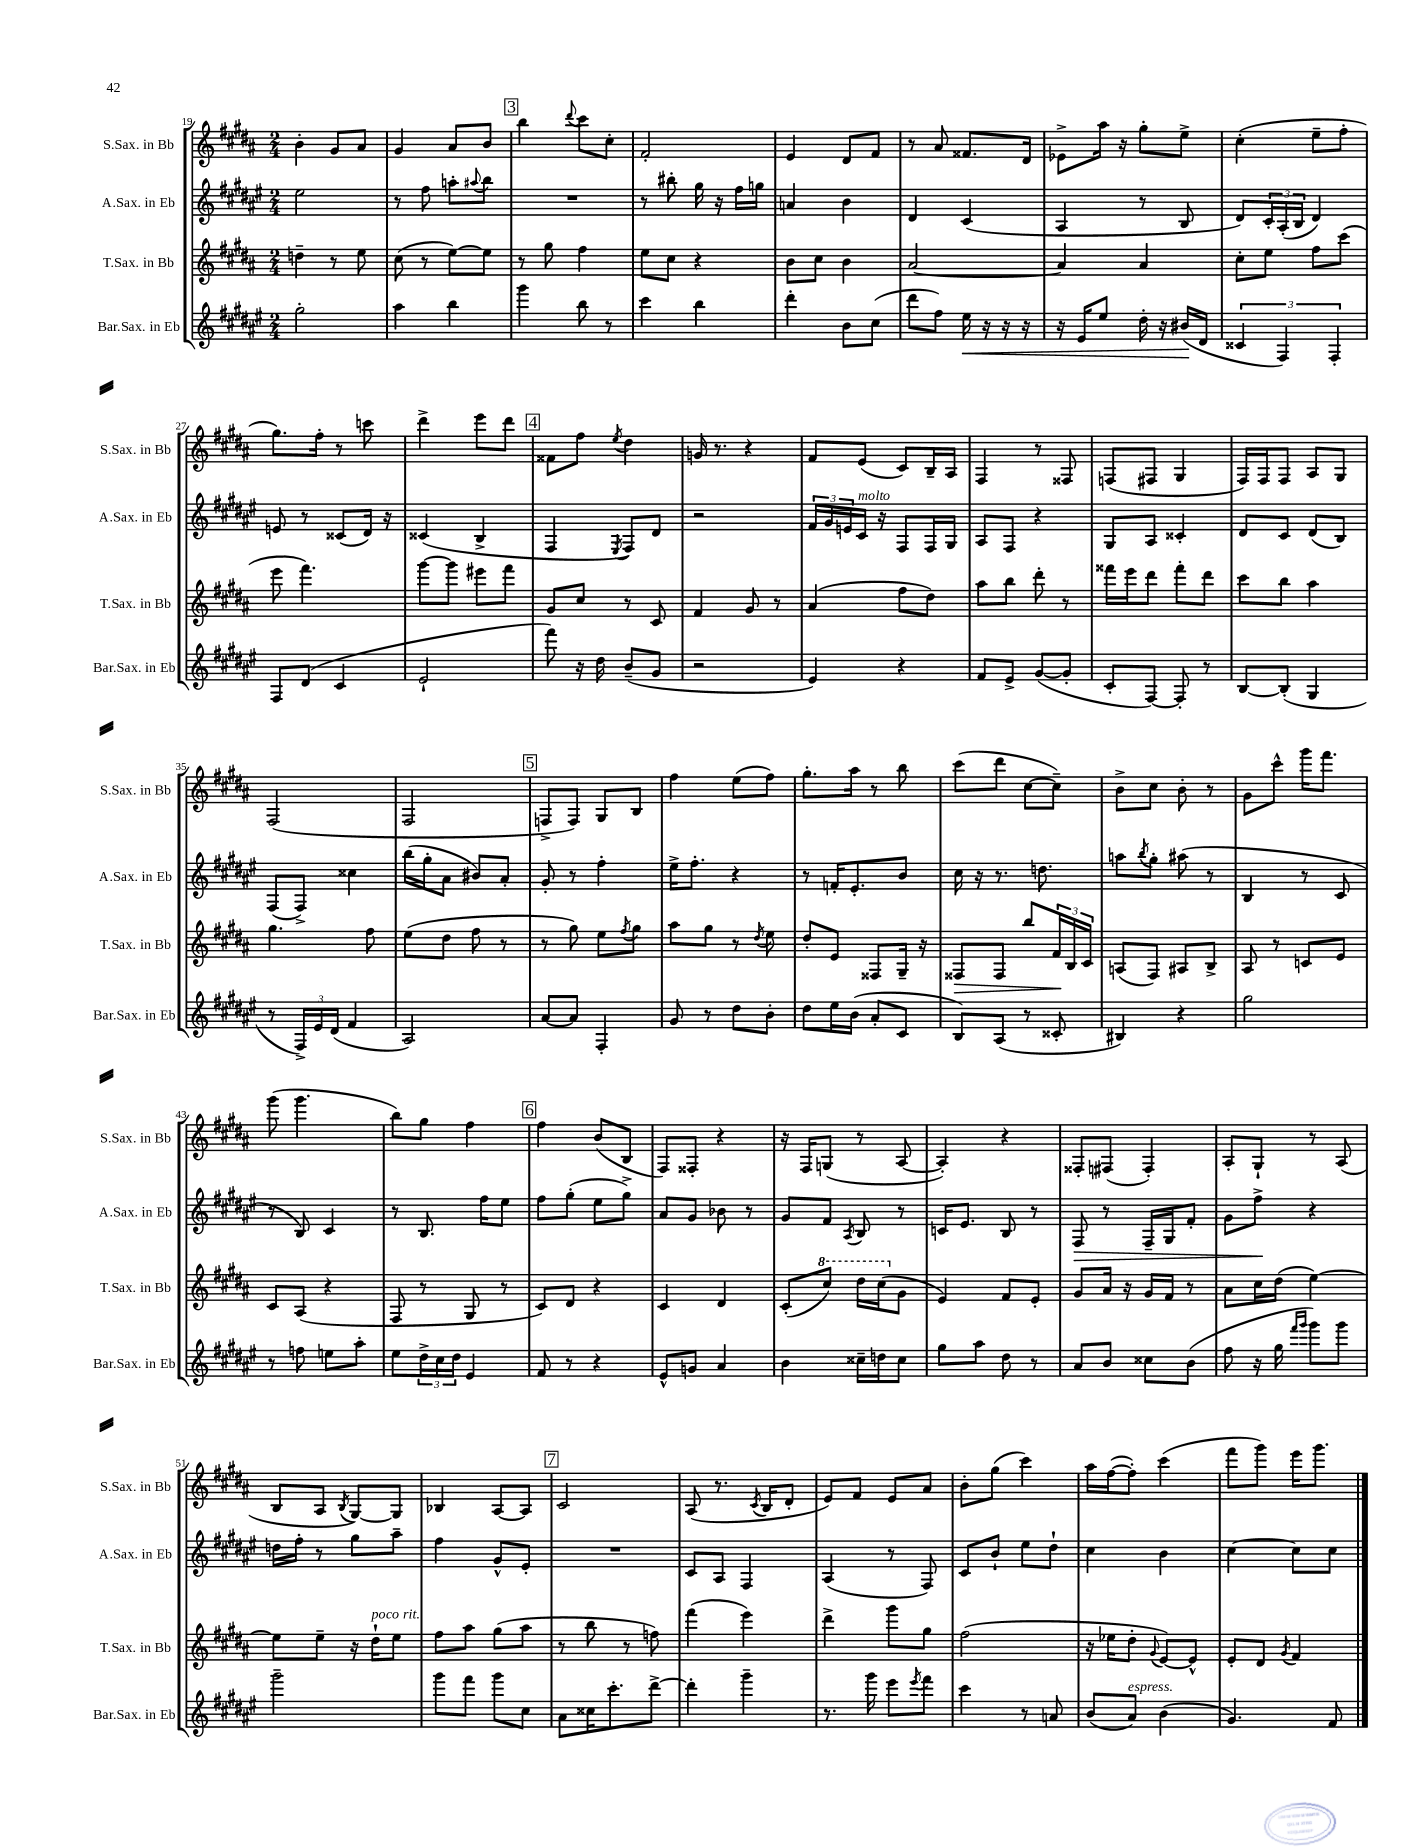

**kern	**dynam	**kern	**dynam	**kern	**dynam	**kern
*part4	*part4	*part3	*part3	*part2	*part2	*part1
*staff4	*staff4	*staff3	*staff3	*staff2	*staff2	*staff1
*I"Bar.Sax. in Eb	*	*I"T.Sax. in Bb	*	*I"A.Sax. in Eb	*	*I"S.Sax. in Bb
*I'Bar.Sax. in Eb	*	*I'T.Sax. in Bb	*	*I'A.Sax. in Eb	*	*I'S.Sax. in Bb
*clefG2	*	*clefG2	*	*clefG2	*	*clefG2
*k[f#c#g#d#a#e#]	*	*k[f#c#g#d#a#]	*	*k[f#c#g#d#a#e#]	*	*k[f#c#g#d#a#]
*M2/4	*	*M2/4	*	*M2/4	*	*M2/4
=19	=19	=19	=19	=19	=19	=19
2gg#'\	.	4ddn~\	.	2ee#\	.	4b'\
.	.	8r	.	.	.	8g#/L
.	.	8ee\	.	.	.	8a#/J
=20	=20	=20	=20	=20	=20	=20
4aa#\	.	(8cc#\	.	8r	.	4g#/
.	.	8r	.	8ff#\	.	.
4bb\	.	[8ee\L)	.	8aan'\L	.	8a#/L
.	.	.	.	8qqaa#X/	.	.
.	.	8ee\J]	.	8bb\J	.	8b/J
!!LO:REH:place=s1:t=3
=21	=21	=21	=21	=21	=21	=21
4ggg#\	.	8r	.	2r	.	4bb\
.	.	8gg#\	.	.	.	.
.	.	.	.	.	.	8qqddd#/
8bb\	.	4ff#\	.	.	.	8ccc#\L
8r	.	.	.	.	.	8cc#'\J
=22	=22	=22	=22	=22	=22	=22
4ccc#\	.	8ee\L	.	8r	.	2f#'/
.	.	8cc#\J	.	8bb#X'\	.	.
4bb\	.	4r	.	16gg#\	.	.
.	.	.	.	16r	.	.
.	.	.	.	16ff#\LL	.	.
.	.	.	.	16ggn\JJ	.	.
=23	=23	=23	=23	=23	=23	=23
4ddd#'\	.	8b\L	.	4an/	.	4e/
.	.	8cc#\J	.	.	.	.
8b\L	.	4b\	.	4b\	.	8d#/L
(8cc#\J	.	.	.	.	.	8f#/J
=24	=24	=24	=24	=24	=24	=24
8ddd#\L	.	[2a#/	.	4d#/	.	8r
8ff#\J)	.	.	.	.	.	8a#/
!	!LO:HP:b	!	!	!	!	!
16ee#\	<	.	.	(4c#/	.	8.f##X/L
16r	.	.	.	.	.	.
16r	.	.	.	.	.	.
16r	.	.	.	.	.	16d#/Jk
=25	=25	=25	=25	=25	=25	=25
16r	.	4a#/]	.	4A#/	.	8e-X^\L
16e#/KL	.	.	.	.	.	.
8ee#/J	.	.	.	.	.	16aa#\Jk
.	.	.	.	.	.	16r
16dd#'\	.	4a#/	.	8r	.	8gg#'\L
16r	.	.	.	.	.	.
(16b#X/LL	.	.	.	8B/	.	8ee^\J
16d#/JJ	[	.	.	.	.	.
=26	=26	=26	=26	=26	=26	=26
6c##X/	.	8cc#'\L	.	8d#/L)	.	(4cc#'\
.	.	8ee\J	.	24c#'/L	.	.
6F#/)	.	.	.	(24A#'/	.	.
.	.	.	.	24B/JJ	.	.
.	.	8ff#\L	.	4d#/)	.	8ee~\L
6F#'/	.	.	.	.	.	.
.	.	(8ccc#\J	.	.	.	8ff#'\J
!!LO:LB:g=z
=27	=27	=27	=27	=27	=27	=27
8F#/L	.	8eee\	.	8en/	.	8.gg#\L)
(8d#/J	.	4.fff#\)	.	8r	.	.
.	.	.	.	.	.	16ff#'\Jk
4c#/	.	.	.	(8c##X/L	.	8r
.	.	.	.	16d#/Jk)	.	8cccn\
.	.	.	.	16r	.	.
=28	=28	=28	=28	=28	=28	=28
2e#`/	.	[8ggg#\L	.	(4c##X/	.	4ddd#^\
.	.	8ggg#\J]	.	.	.	.
.	.	8eee#X\L	.	4B^/	.	8eee\L
.	.	8fff#\J	.	.	.	8ddd#\J
!!LO:REH:place=s1:t=4
=29	=29	=29	=29	=29	=29	=29
8fff#\)	.	8g#/L	.	4F#/	.	8f##X\L
16r	.	8cc#/J	.	.	.	8ff#\J
16dd#\	.	.	.	.	.	.
.	.	.	.	8qE#/	.	8qee/
(8b~/L	.	8r	.	8F#/L)	.	4dd#\
8g#/J	.	8c#/	.	8d#/J	.	.
=30	=30	=30	=30	=30	=30	=30
2r	.	4f#/	.	2r	.	16gn/
.	.	.	.	.	.	8.r
.	.	8g#/	.	.	.	4r
.	.	8r	.	.	.	.
=31	=31	=31	=31	=31	=31	=31
4e#/)	.	(4a#/	.	24f#/LL	.	8f#/L
.	.	.	.	24g#/	.	.
.	.	.	.	24en/	.	.
!	!	!	!	!LO:TX:a:i:t=molto	!	!
.	.	.	.	16c#/JJ	.	(8e/J
.	.	.	.	16r	.	.
4r	.	8ff#\L	.	8F#/L	.	8c#/L)
.	.	8dd#\J)	.	16F#/L	.	16B~/L
.	.	.	.	16G#/JJ	.	16A#/JJ
=32	=32	=32	=32	=32	=32	=32
8f#/L	.	8aa#\L	.	8A#/L	.	4F#/
8e#^/J	.	8bb\J	.	8F#/J	.	.
([8g#/L	.	8ddd#'\	.	4r	.	8r
8g#'/J]	.	8r	.	.	.	8F##X/
=33	=33	=33	=33	=33	=33	=33
8c#'/L	.	16fff##X\LL	.	8G#/L	.	(8Fn/L
.	.	16eee\J	.	.	.	.
[8F#/J)	.	8ddd#\J	.	8A#/J	.	8F#X/J
8F#'/]	.	8fff##'\L	.	4c##X'/	.	4G#/
8r	.	8ddd#\J	.	.	.	.
=34	=34	=34	=34	=34	=34	=34
[8B/L	.	8ccc#\L	.	8d#/L	.	16F#/LL)
.	.	.	.	.	.	16F#/J
(8B'/J]	.	8bb\J	.	8c#/J	.	8F#/J
4G#/	.	4aa#\	.	(8d#/L	.	8A#/L
.	.	.	.	8B/J)	.	8G#/J
!!LO:LB:g=z
=35	=35	=35	=35	=35	=35	=35
8r	.	4.gg#\	.	(8F#/L	.	(2F#/
24F#^/LL)	.	.	.	8F#^/J)	.	.
24e#/	.	.	.	.	.	.
(24d#/JJ	.	.	.	.	.	.
4f#/	.	.	.	4cc##X\	.	.
.	.	8ff#\	.	.	.	.
=36	=36	=36	=36	=36	=36	=36
2A#/)	.	(8ee\L	.	(16bb\LL	.	2F#/
.	.	.	.	16gg#'\J	.	.
.	.	8dd#\J	.	8a#\J	.	.
.	.	8ff#\	.	8b#X/L)	.	.
.	.	8r	.	8a#'/J	.	.
!!LO:REH:place=s1:t=5
=37	=37	=37	=37	=37	=37	=37
[8a#/L	.	8r	.	8g#'/	.	8Fn^/L
8a#/J]	.	8gg#\)	.	8r	.	8F/J)
4F#'/	.	8ee\L	.	4ff#'\	.	8G#/L
.	.	8qff#/	.	.	.	.
.	.	8gg#\J	.	.	.	8B/J
=38	=38	=38	=38	=38	=38	=38
8g#/	.	8aa#\L	.	16ee#^\KL	.	4ff#\
.	.	.	.	8.ff#'\J	.	.
8r	.	8gg#\J	.	.	.	.
8dd#\L	.	8r	.	4r	.	(8ee\L
.	.	8qdd#/	.	.	.	.
8b'\J	.	8ee\	.	.	.	8ff#\J)
=39	=39	=39	=39	=39	=39	=39
8dd#\L	.	8dd#'/L	.	8r	.	8.gg#'\L
16ee#\L	.	8e/J	.	16fn'/KL	.	.
(16b\JJ	.	.	.	8.e#'/	.	16aa#\Jk
8a#'/L	.	8F##X/L	.	.	.	8r
8c#/J	.	16G#~/Jk	.	8b/J	.	8bb\
.	.	16r	.	.	.	.
=40	=40	=40	=40	=40	=40	=40
!	!	!	!LO:HP:b	!	!	!
8B/L)	.	8F##X/L	>	16cc#\	.	(8ccc#\L
.	.	.	.	16r	.	.
(8A#/J	.	8F##/J	.	8.r	.	8ddd#\J
8r	.	8bb/L	.	.	.	[8cc#\L
.	.	.	.	8.ddn\	.	.
8c##X'/	.	24f#/L	.	.	.	8cc#~\J])
.	.	24B/	]	.	.	.
.	.	24c#/JJ	.	.	.	.
=41	=41	=41	=41	=41	=41	=41
4B#X/)	.	(8An/L	.	8aan\L	.	8b^\L
.	.	.	.	8qbb/	.	.
.	.	8F#/J)	.	8gg#'\J	.	8cc#\J
4r	.	8A#X/L	.	(8aa#X\	.	8b'\
.	.	8B^/J	.	8r	.	8r
=42	=42	=42	=42	=42	=42	=42
2gg#\	.	8A#/	.	4B/	.	8g#\L
.	.	8r	.	.	.	8ccc#^^\J
.	.	8cn/L	.	8r	.	16ggg#\KL
.	.	.	.	.	.	8.fff#\J
.	.	8e/J	.	8c#/	.	.
!!LO:LB:g=z
=43	=43	=43	=43	=43	=43	=43
8r	.	8c#/L	.	8r	.	(8ggg#\
8ffn\	.	(8A#/J	.	8B/)	.	4.ggg#\
8een\L	.	4r	.	4c#/	.	.
8aa#'\J	.	.	.	.	.	.
=44	=44	=44	=44	=44	=44	=44
8ee#\L	.	8F#/	.	8r	.	8bb\L)
24dd#^\L	.	8r	.	8.B/	.	8gg#\J
24cc#\	.	.	.	.	.	.
24dd#\JJ	.	.	.	.	.	.
4e#/	.	8G#/	.	.	.	4ff#\
.	.	.	.	16ff#\KL	.	.
.	.	8r	.	8ee#\J	.	.
!!LO:REH:place=s1:t=6
=45	=45	=45	=45	=45	=45	=45
8f#/	.	8c#/L)	.	8ff#\L	.	4ff#\
8r	.	8d#/J	.	(8gg#'\J	.	.
4r	.	4r	.	8ee#\L	.	(8b/L
.	.	.	.	8gg#^\J)	.	8B/J
=46	=46	=46	=46	=46	=46	=46
8e#^^/L	.	4c#/	.	8a#/L	.	8F#/L)
8gn/J	.	.	.	8g#/J	.	8F##X'/J
4a#/	.	4d#/	.	8b-X\	.	4r
.	.	.	.	8r	.	.
=47	=47	=47	=47	=47	=47	=47
4b\	.	(8c#'/L	.	8g#/L	.	16r
.	.	.	.	.	.	16F#/KL
*	*	*8va	*	*	*	*
.	.	8ccc#/J)	.	8f#/J	.	(8Gn/J
.	.	.	.	8qA#/	.	.
16cc##X~\LL	.	16ddd#\LL	.	8B/	.	8r
16ddn\J	.	(16ccc#\J	.	.	.	.
*	*	*X8va	*	*	*	*
8cc##\J	.	8g#\J	.	8r	.	[8A#/
=48	=48	=48	=48	=48	=48	=48
8gg#\L	.	4e/)	.	16cn/KL	.	4A#'/])
.	.	.	.	8.e#/J	.	.
8aa#\J	.	.	.	.	.	.
8dd#\	.	8f#/L	.	8B/	.	4r
8r	.	8e'/J	.	8r	.	.
=49	=49	=49	=49	=49	=49	=49
!	!	!	!	!	!LO:HP:b	!
8a#/L	.	8g#/L	.	8F#/	>	8F##X'/L
8b/J	.	16a#/Jk	.	8r	.	(8F#X/J
.	.	16r	.	.	.	.
8cc##X\L	.	16g#/LL	.	16F#~/LL	.	4F#'/)
.	.	16f#/JJ	.	16G#/J	.	.
(8b\J	.	8r	.	8f#'/J	.	.
=50	=50	=50	=50	=50	=50	=50
8ff#\	.	8a#\L	.	8g#\L	.	8A#'/L
16r	.	16cc#\L	.	8ff#^\J	.	8G#`/J
16gg#\	.	(16dd#\JJ	.	.	.	.
16qqfff#/LL	.	.	.	.	.	.
16qqggg#/JJ	.	.	.	.	.	.
8ggg#\L)	.	[4ee\)	.	4r	]	8r
8ggg#\J	.	.	.	.	.	(8A#/
!!LO:LB:g=z
=51	=51	=51	=51	=51	=51	=51
2ggg#~\	.	8ee\L]	.	16ddn\LL	.	8B/L
.	.	.	.	16ff#'\JJ	.	.
.	.	8ee~\J	.	8r	.	8A#/J
.	.	.	.	.	.	8qB/
.	.	16r	.	8gg#\L	.	[8G#/L)
!	!	!LO:TX:a:i:t=poco rit.	!	!	!	!
.	.	16dd#`\KL	.	.	.	.
.	.	8ee\J	.	8aa#~\J	.	8G#/J]
=52	=52	=52	=52	=52	=52	=52
8ggg#\L	.	8ff#\L	.	4ff#\	.	4B-X/
8fff#\J	.	8aa#\J	.	.	.	.
8ggg#\L	.	(8gg#\L	.	8g#^^/L	.	[8A#/L
8cc#\J	.	8aa#\J	.	8e#'/J	.	8A#/J]
!!LO:REH:place=s1:t=7
=53	=53	=53	=53	=53	=53	=53
8a#\L	.	8r	.	2r	.	2c#/
16cc##X\K	.	8bb\	.	.	.	.
8.ccc#'\	.	.	.	.	.	.
.	.	8r	.	.	.	.
[8ddd#^\J	.	8ffn\)	.	.	.	.
=54	=54	=54	=54	=54	=54	=54
4ddd#'\]	.	(4fff#\	.	8c#/L	.	(8A#/
.	.	.	.	8A#/J	.	8.r
4ggg#~\	.	4eee\)	.	4F#/	.	.
.	.	.	.	.	.	8qc#/
.	.	.	.	.	.	16B/KL
.	.	.	.	.	.	8d#'/J
=55	=55	=55	=55	=55	=55	=55
8.r	.	4ddd#^\	.	(4A#/	.	8e/L)
.	.	.	.	.	.	8f#/J
16ggg#\	.	.	.	.	.	.
8eee#\L	.	8ggg#\L	.	8r	.	8e/L
8qeee#/	.	.	.	.	.	.
8fff#\J	.	8gg#\J	.	8F#/)	.	8a#/J
=56	=56	=56	=56	=56	=56	=56
4ccc#\	.	(2ff#\	.	8c#/L	.	8b'\L
.	.	.	.	8b`/J	.	(8gg#\J
8r	.	.	.	8ee#\L	.	4ccc#\)
8an/	.	.	.	8dd#`\J	.	.
=57	=57	=57	=57	=57	=57	=57
(8b/L	.	16r	.	4cc#\	.	16aa#\LL
.	.	16ee-X\KL	.	.	.	([16ff#\J
!LO:TX:a:i:t=espress.	!	!	!	!	!	!
8a#/J)	.	8dd#'\J	.	.	.	8ff#'\J])
.	.	8qqg#/	.	.	.	.
(4b\	.	[8e/L)	.	4b\	.	(4ccc#\
.	.	8e^^/J]	.	.	.	.
=58	=58	=58	=58	=58	=58	=58
4.g#/)	.	8e'/L	.	[4cc#\	.	8fff#\L
.	.	8d#/J	.	.	.	8ggg#\J)
.	.	8qg#/	.	.	.	.
.	.	4f#/	.	8cc#\L]	.	16eee\KL
.	.	.	.	.	.	8.ggg#\J
8f#/	.	.	.	8cc#\J	.	.
==	==	==	==	==	==	==
*-	*-	*-	*-	*-	*-	*-
